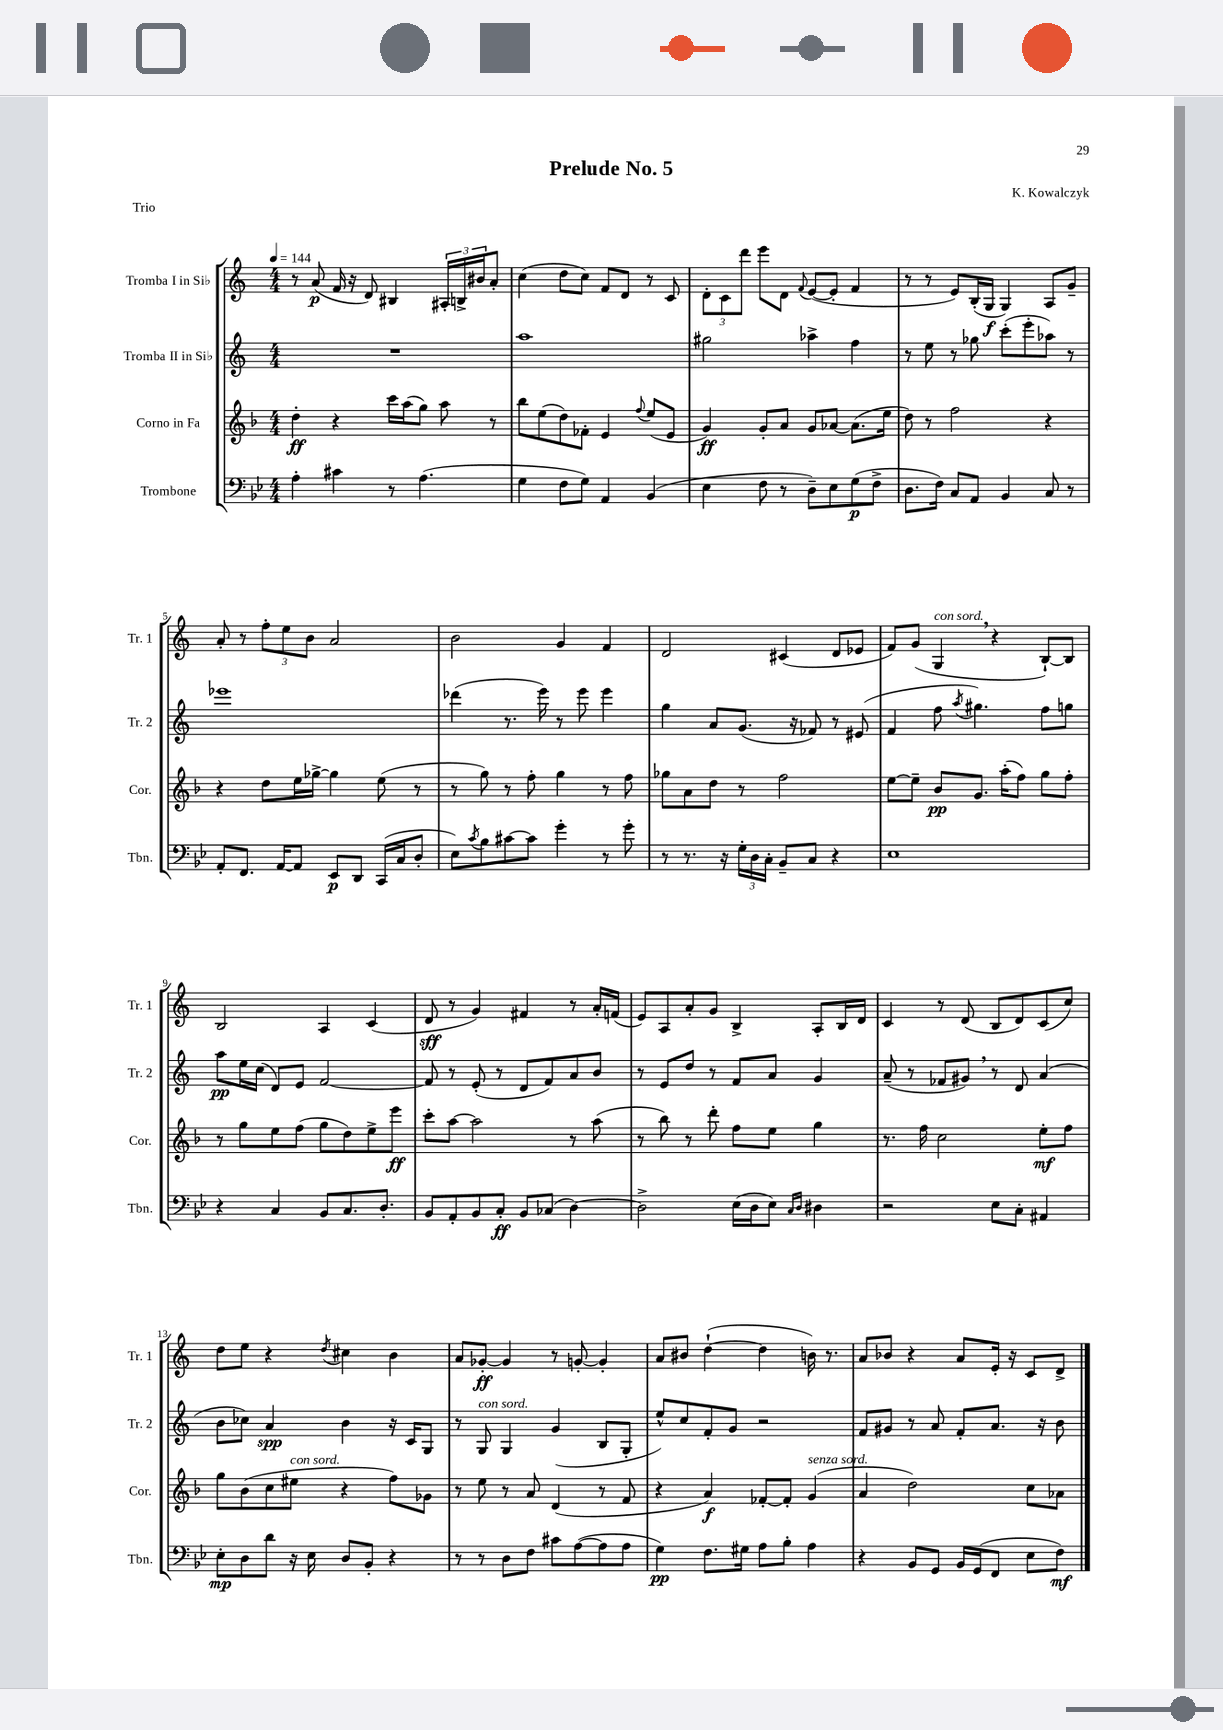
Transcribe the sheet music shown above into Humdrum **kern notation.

**kern	**kern	**kern	**kern
*staff4	*staff3	*staff2	*staff1
*clefF4	*clefG2	*clefG2	*clefG2
*k[b-e-]	*k[b-]	*k[]	*k[]
*M4/4	*M4/4	*M4/4	*M4/4
*MM144	*MM144	*MM144	*MM144
4A'	4dd'	1r	8r
.	.	.	(8a
4c#	4r	.	16f
.	.	.	16r
.	.	.	8d)
8r	16ccc	.	4B#
.	(16aa	.	.
(4.A	8gg)	.	.
.	8aa	.	24A#'
.	.	.	24B^
.	.	.	24b#
.	8r	.	8a'
=	=	=	=
4G	8bb-	1aa	(4cc
.	(8ee	.	.
8F	8dd)	.	8dd
8G)	8f-'	.	8cc)
4AA	4e	.	8f
.	.	.	8d
.	8qqff	.	.
(4BB-	(8ee	.	8r
.	8e	.	8c
=	=	=	=
4E-	4g)	2gg#	12d'
.	.	.	12c
.	.	.	12ddd
8F	8g'	.	8eee
8r	8a	.	8d
.	.	.	8qqf
8D~)	8g	4aa-^	([8e
8E-	[8a-	.	8e']
(8G	(8.a-]	4ff	4f
8F^	.	.	.
.	16ee	.	.
=	=	=	=
8.D	8dd)	8r	8r
.	8r	8ee	8r
16F)	.	.	.
8C	2ff	8r	8e)
8AA	.	8gg-	(16B'
.	.	.	16G
4BB-	.	(8ccc'	4G)
.	.	8eee'	.
8C	4r	8aa-)	8A
8r	.	8r	8g~
=	=	=	=
8AA'	4r	1eee-	8a'
8.FF	.	.	8r
.	8dd	.	12ff'
[16AA	.	.	.
.	.	.	12ee
8AA]	16ee	.	.
.	.	.	12b
.	[16gg-^	.	.
8EE-	4gg-]	.	2a
8DD	.	.	.
(16CC	(8ee	.	.
16C	.	.	.
8D'	8r	.	.
=	=	=	=
8E-)	8r	(4ddd-	2b
8qc	.	.	.
8B-	8gg)	.	.
[8c#	8r	8.r	.
8c#]	8ff'	.	.
.	.	16eee)	.
4g'	4gg	8r	4g
.	.	8eee	.
8r	8r	4eee	4f
8g'	8ff	.	.
=	=	=	=
8r	8gg-	4gg	2d
8.r	8a	.	.
.	8dd	8a	.
16r	.	.	.
24G'	8r	(8.g	.
24D	.	.	.
24C'	.	.	.
8BB-~	2ff	.	(4c#
.	.	16r	.
8C	.	8f-)	.
4r	.	8r	8d
.	.	(8e#	8e-
=	=	=	=
1E-	[8ee	4f	8f)
.	8ee~]	.	(8g
.	8b-	8ff	4G
.	.	8qaa	.
.	8.g	4.gg#)	.
.	.	.	4r
.	(16aa'	.	.
.	8ff)	.	.
.	8gg	8ff	[8B`)
.	8ff'	8gg	8B]
=	=	=	=
4r	8r	8aa	2B
.	8gg	16ee	.
.	.	(16cc	.
4C	8ee	8d)	.
.	(8ff	8e	.
8BB-	8gg	[2f	4A
8.C	8dd)	.	.
.	8ee^	.	(4c
8.D'	.	.	.
.	8eee	.	.
=	=	=	=
8BB-	8ccc'	8f]	8d
8AA'	[8aa	8r	8r
8BB-	2aa]	(8e'	4g)
8C'	.	8r	.
8BB-	.	8d	4f#
(8C-	.	8f)	.
[4D)	8r	8a	8r
.	(8aa	8b	16a'
.	.	.	(16f
=	=	=	=
2D^]	8r	8r	8e)
.	8bb-)	8e	8A
.	8r	8dd	8a'
.	8ddd'	8r	8g
(16E-	8ff	8f	4B^
16D	.	.	.
8E-)	8ee	8a	.
16qqC	.	.	.
16qqD	.	.	.
4D#	4gg	4g	8A'
.	.	.	16B
.	.	.	16d
=	=	=	=
2r	8.r	(8a~	4c
.	.	8r	.
.	16ff	.	.
.	2cc	8f-	8r
.	.	8g#)	(8d
8E-	.	8r	8B
8C'	.	8d	8d)
4AA#	8ee'	(4a	(8c
.	8ff	.	8cc)
=	=	=	=
8E-'	8gg	8b	8dd
8D	(8b-	8cc-)	8ee
8d	8cc	4a	4r
16r	8ee#	.	.
16E-	.	.	.
.	.	.	8qdd
8D	4r	4b	4cc#
8BB-'	.	.	.
4r	8ff)	16r	4b
.	.	16c	.
.	8g-	8G	.
=	=	=	=
8r	8r	8r	8a
8r	8ee	8G	[8g-'
8D	8r	4G	4g-]
8F	8a	.	.
8c#	(4d	(4g	8r
([8A	.	.	[8g'
8A]	8r	8B	4g']
8A	8f	8G'	.
=	=	=	=
4G)	4r	8ee^^)	8a
.	.	8cc	8b#
8.F	4a)	8f'	([4dd`
.	.	8g	.
16G#	.	.	.
8A	[8f-'	2r	4dd]
8B-'	8f-']	.	.
4A	(4g	.	16b)
.	.	.	8.r
=	=	=	=
4r	4a	8f	8a
.	.	8g#	8b-
8BB-	2dd)	8r	4r
8GG	.	8a	.
16BB-	.	8f'	8a
(16GG	.	.	.
8FF	.	8.a	16e'
.	.	.	16r
8E-	8cc	.	8c
.	.	16r	.
8F)	8a-	8b	8d^
==	==	==	==
*-	*-	*-	*-
